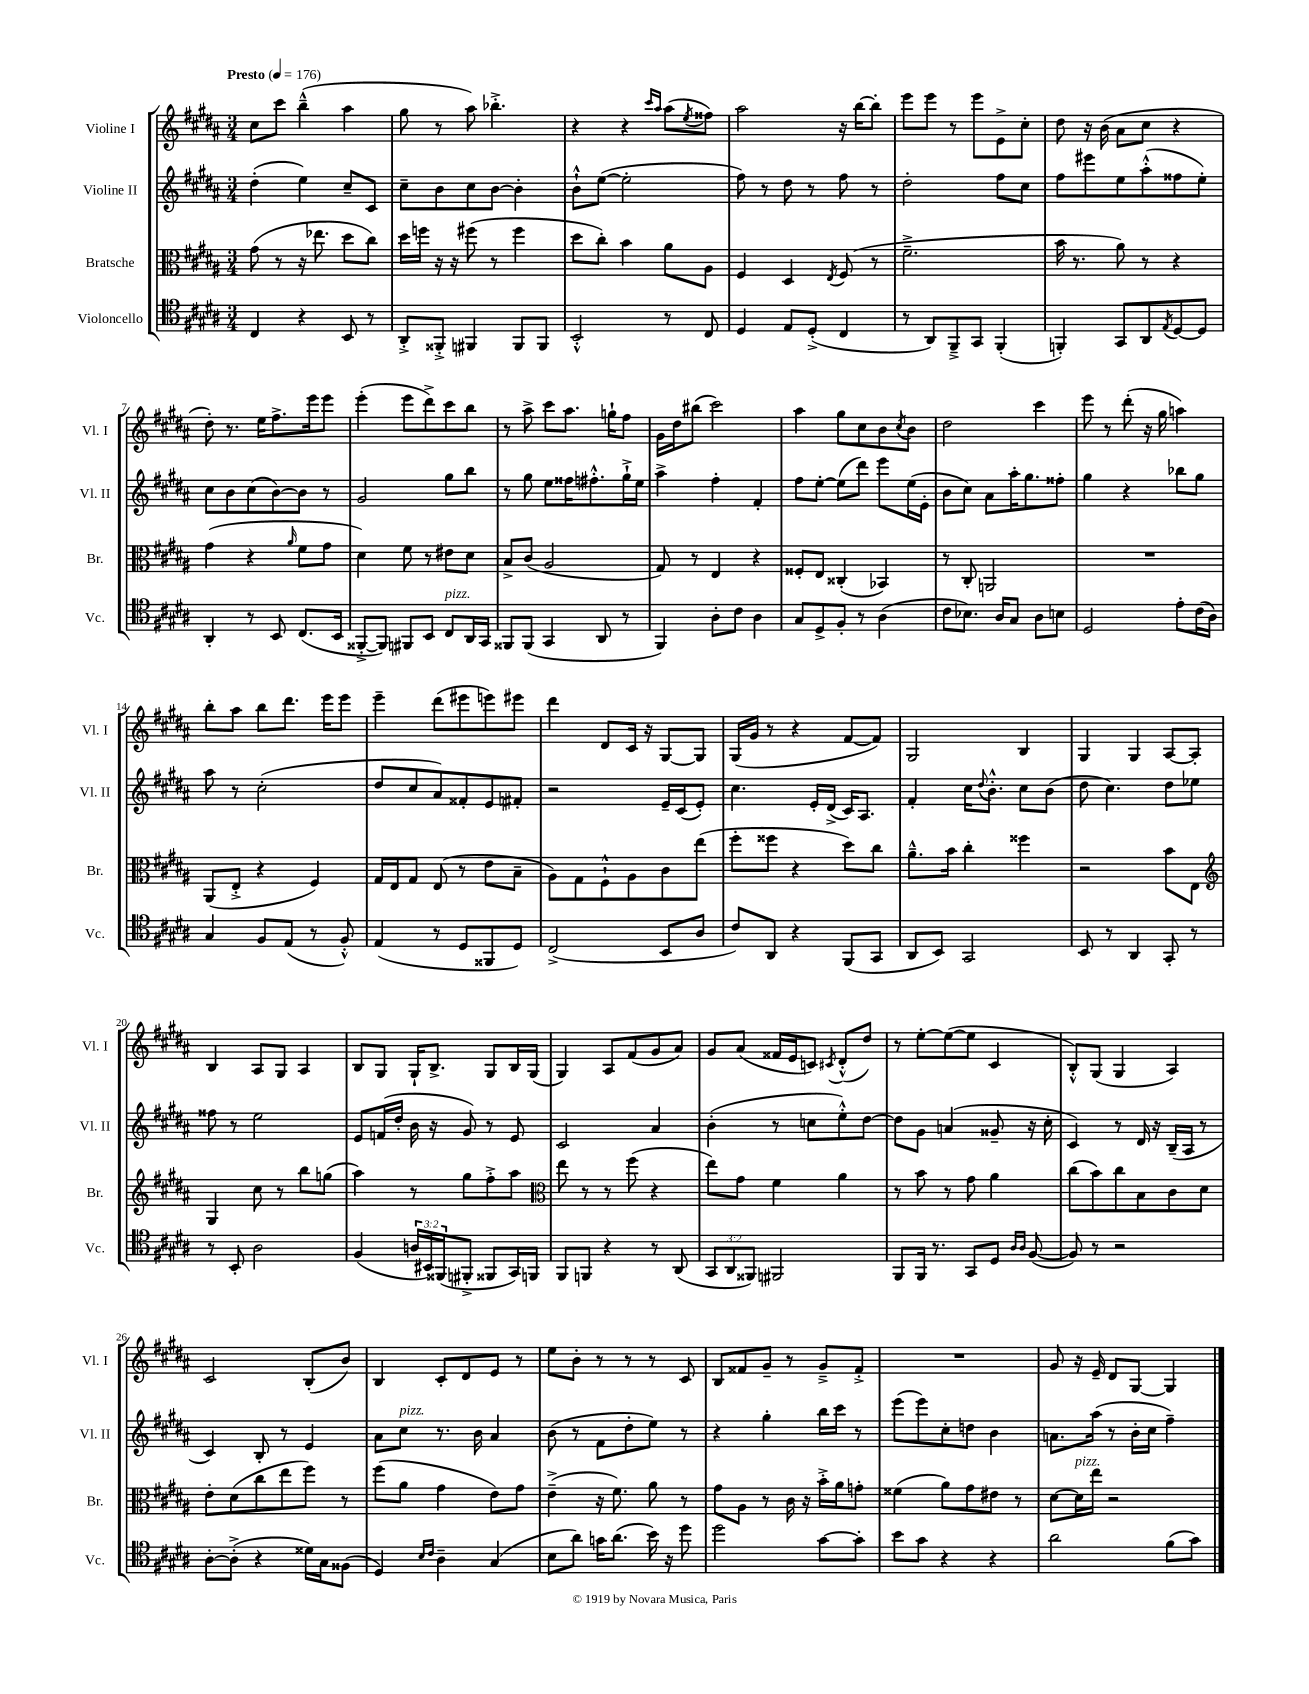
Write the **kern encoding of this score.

**kern	**kern	**kern	**kern
*staff4	*staff3	*staff2	*staff1
*clefC4	*clefC3	*clefG2	*clefG2
*k[f#c#g#d#a#]	*k[f#c#g#d#a#]	*k[f#c#g#d#a#]	*k[f#c#g#d#a#]
*M3/4	*M3/4	*M3/4	*M3/4
*MM176	*MM176	*MM176	*MM176
4C#/	(8g#\	(4dd#'\	8cc#\L
.	8r	.	8ccc#\J
4r	16r	4ee\)	(4bb~^^\
.	8.ee-\	.	.
8BB/	8dd#\L	8cc#~/L	4aa#\
8r	8cc#\J)	8c#/J	.
=	=	=	=
8AA#'^/L	16dd#\LL	8cc#~\L	8gg#\
.	16ff\JJ	.	.
8FF##'^/J	16r	8b\	8r
.	16r	.	.
4FF#/	(8ff#\	8cc#\	8aa#\)
.	8r	[8b\J	4.bb-'^\
8FF#/L	4ff#\	4b'\]	.
8FF#/J	.	.	.
=	=	=	=
2BB'^^/	8dd#\L	8b`^^\L	4r
.	8cc#'\J)	([8ee\J	.
.	4b\	2ee'\]	4r
.	.	.	16qqccc#/LL
.	.	.	16qqaa#/JJ
8r	8a#\L	.	(8aa#\L
.	.	.	8qee/
8C#/	8A#\J	.	8ff##\J)
=	=	=	=
4D#/	4F#/	8ff#\)	2aa#\
.	.	8r	.
8E/L	4D#/	8dd#\	.
(8D#'^/J	.	8r	.
.	8qE/	.	.
4C#/	(8F#/	8ff#\	16r
.	.	.	[16bb\LK
.	8r	8r	8bb'\]J
=	=	=	=
8r	2.f#~^\	2dd#'\	8eee\L
8AA#/L)	.	.	8eee\J
8FF#~^/	.	.	8r
8GG#/J	.	.	8eee\L
(4FF#'/	.	8ff#\L	8e^\
.	.	8cc#\J	8cc#'\J
=	=	=	=
4FF'/)	16b\	8ff#\L	8dd#\
.	8.r	.	.
.	.	8eee#\	16r
.	.	.	(16b\
8GG#/L	8a#\)	8ee\	8a#\L
8AA#/	8r	(8aa#'^^\	8cc#\J
8qE/	.	.	.
[8D#/	4r	8ff##\	4r
8D#/]J	.	8ee'\J)	.
=	=	=	=
4AA#'/	(4g#\	8cc#\L	8dd#'\)
.	.	8b\	8.r
8r	4r	(8cc#\	.
.	.	.	16ee\LK
8BB/	.	[8b\)	8.ff#^\
.	16qqa#/	.	.
(8.C#/L	8f#\L	8b\]J	.
.	.	.	16eee\k
.	8g#\J	8r	8eee\J
16BB/Jk	.	.	.
=	=	=	=
[8FF##'^/L	4d#\)	2g#/	(4eee'\
8FF##/]J)	.	.	.
8FF#/L	8f#\	.	8eee\L
8BB/J	8r	.	8ddd#^\)
8C#/L	8e#\L	8gg#\L	8ccc#\
16AA#/L	8d#\J	8bb\J	8bb\J
16GG#/JJ	.	.	.
=	=	=	=
8FF##/L	8B^/L	8r	8r
(8FF##/J	(8c#/J	8gg#\	8aa#^\
4GG#/	2A#/	8ee\L	8ccc#\L
.	.	16ff##\K	8.aa#\J
.	.	8.ff#'^^\	.
8AA#/	.	.	.
.	.	.	16gg`\LK
8r	.	16gg#`^\L	8ff#\J
.	.	16ee\JJ	.
=	=	=	=
4FF#/)	8G#/)	4aa#^\	16g#\LL
.	.	.	16dd#\J
.	8r	.	(8bb#\J
8A#'\L	4E/	4ff#'\	2ccc#\)
8c#\J	.	.	.
4A#\	4r	4f#'/	.
=	=	=	=
8G#/L	8F##'/L	8ff#\L	4aa#\
8D#^/	8E/J	[8ee'\J	.
8F#'/J	(4C##'/	(8ee\]L	8gg#\L
8r	.	8ddd#\J)	8cc#\
(4A#\	4BB-/)	8eee\L	8b\
.	.	.	8qcc#/
.	.	(16ee\L	8b\J
.	.	16e'\JJ	.
=	=	=	=
8c#\L	8r	8b\L	2dd#\
8.B-\J)	8C#'/	8cc#\J)	.
.	2AA/	8a#\L	.
16A#/LK	.	.	.
8G#/J	.	16aa#'\K	.
.	.	8.gg#\	.
8A#\L	.	.	4ccc#\
8B\J	.	8ff##'\J	.
=	=	=	=
2D#/	2.r	4gg#\	8eee\
.	.	.	8r
.	.	4r	(8ddd#'\
.	.	.	16r
.	.	.	16gg#\
8e'\L	.	8bb-\L	4aa\)
(16c#\L	.	8gg#\J	.
16A#\JJ)	.	.	.
=	=	=	=
4G#/	(8AA#/L	8aa#\	8bb'\L
.	8E'^/J	8r	8aa#\J
8F#/L	4r	(2cc#'\	8bb\L
(8E/J	.	.	8.ddd#\J
8r	4F#/)	.	.
.	.	.	16eee\LK
8F#'^^/)	.	.	8eee\J
=	=	=	=
(4E/	16G#/LL	8dd#/L	4eee~\
.	16E/J	.	.
.	8G#/J	8cc#/	.
8r	(8E/	8a#/)	(8ddd#\L
8D#/L	8r	8f##'/	8eee#\
8FF##/	8e\L	8e/	8eee\)
8D#/J)	8B~\J	8f#'/J	8eee#\J
=	=	=	=
(2C#^/	8A#\L)	2r	4ddd#\
.	8G#\	.	.
.	8F#`^^\	.	8d#/L
.	8A#\	.	16c#/Jk
.	.	.	16r
8BB/L	8c#\	16e~/LL	[8G#/L
.	.	(16c#/J	.
8A#/J	(8ee\J	8e'/J)	8G#/]J
=	=	=	=
8c#/L)	8ff#'\L	4.cc#\	(16G#/LL
.	.	.	16g#/JJ
8AA#/J	8ff##\J	.	8r
4r	4r	.	4r
.	.	16e'/LL	.
.	.	(16d#^/JJ	.
(8FF#/L	8dd#\L)	16c#/LK)	[8f#/L
.	.	8.A#/J	.
8GG#/J	8cc#\J	.	8f#/]J)
=	=	=	=
8AA#/L	8.a#~^^\L	4f#'/	2G#/
8BB/J)	.	.	.
.	16b\Jk	.	.
2GG#/	4cc#'\	16cc#\LK	.
.	.	8qqdd#/	.
.	.	8.b'^^\J	.
.	4ff##\	8cc#\L	4B/
.	.	(8b\J	.
=	=	=	=
8BB/	2r	8dd#\	4G#/
8r	.	4.cc#\)	.
4AA#/	.	.	4G#/
8GG#'/	8b\L	8dd#\L	[8A#/L
8r	8E\J	8ee-\J	8A#'/]J
=	=	=	=
*	*clefG2	*	*
8r	4G#/	8ff##\	4B/
8BB'/	.	8r	.
2A#\	8cc#\	2ee\	8A#/L
.	8r	.	8G#/J
.	8bb\L	.	4A#/
.	(8gg\J	.	.
=	=	=	=
(4F#/	4aa#\)	8e/L	8B/L
.	.	(16f/L	8G#/J
.	.	16dd#'/JJ	.
24A/LL	8r	16b\	16G#`/LK
24BB#/)	.	.	.
.	.	16r	8.B^/J
(24FF##/J	.	.	.
8FF#'^/J	8gg#\L	8g#/)	.
8FF##/L	8ff#'^\	8r	8G#/L
16GG#/L)	8aa#\J	8e/	16B/L
16FF/JJ	.	.	(16G#/JJ
=	=	=	=
*	*clefC3	*	*
8FF#/L	8ee\	2c#/	4G#/)
8FF/J	8r	.	.
4r	8r	.	8A#/L
.	(8ff#\	.	(8f#/
8r	4r	4a#/	8g#/
(8AA#/	.	.	8a#/J)
=	=	=	=
12GG#/L	8ee\L)	(4b'\	8g#/L
12AA#/	.	.	.
.	8g#\J	.	(8a#/J
12FF##/J)	.	.	.
2FF#/	4f#\	8r	16f##/LL
.	.	.	16e/J
.	.	8cc\L	8c/J)
.	.	.	8qc#/
.	4a#\	8ee'^^\)	(8d#'^^/L
.	.	[8dd#\J	8dd#/J)
=	=	=	=
8FF#/L	8r	8dd#\]L	8r
16FF#/Jk	8b\	8g#\J	[8ee'\L
8.r	.	.	.
.	8r	(4a/	(8ee\_
8GG#/L	8g#\	.	8ee\]J
8D#/J	4a#\	8g##~/	4c#/
16qqA#/LL	.	.	.
16qqA#/JJ	.	.	.
([8F#/	.	16r	.
.	.	16cc#'\	.
=	=	=	=
8F#/])	(8cc#\L	4c#/)	8B'^^/L)
8r	8b\)	.	(8G#/J
2r	8cc#\	8r	4G#/
.	8B\	16d#/	.
.	.	16r	.
.	8c#\	(16B~/LL	4A#/)
.	.	16A#/JJ	.
.	8d#\J	8r	.
=	=	=	=
[8A#'\L	8e'\L	4c#/)	2c#/
(8A#'^\]J	(8d#\	.	.
4r	8cc#\	8B'/	.
.	8ee\	8r	.
16d##\LL)	8ff#\J)	4e/	(8B'/L
16G#\J	.	.	.
(8F##\J	8r	.	8b/J)
=	=	=	=
4D#/)	(8ff#\L	8a#\L	4B/
.	8a#\J	8cc#\J	.
16qqB/LL	.	.	.
16qqc#/JJ	.	.	.
4A#~\	4g#\	8.r	8c#'/L
.	.	.	8d#/
.	.	16b\	.
(4G#/	8e\L)	4a#/	8e/J
.	8g#\J	.	8r
=	=	=	=
8B\L	(4e~^\	(8b\	8ee\L
8a#\J)	.	8r	8b'\J
16g\LK	16r	8f#\L	8r
(8.a#\J	8.f#\)	.	.
.	.	8dd#'\	8r
16b\)	8a#\	8ee\J)	8r
16r	.	.	.
8dd#\	8r	8r	8c#/
=	=	=	=
2dd#\	8g#\L	4r	8B/L
.	8A#\J	.	8f##/
.	8r	4gg#'\	8g#~/J
.	16c#\	.	8r
.	16r	.	.
[8g#\L	16b'^\LL	16bb\LL	8g#~^/L
.	16a#\J	16ccc#\JJ	.
8g#'\]J	8g'\J	8r	8f##'^/J
=	=	=	=
8b\L	(4f##\	(8eee\L	2.r
8g#\J	.	8eee\)	.
4r	8a#\L)	8cc#'\	.
.	8g#\	8dd\J	.
4r	8e#\J	4b\	.
.	8r	.	.
=	=	=	=
2a#\	[8d#\L	8.a\L	8g#/
.	16d#\]L	.	16r
.	16ee\JJ	(16aa#\Jk	16e~/
.	2r	8r	8d#/L
.	.	16b'\LL	[8G#/J
.	.	16cc#\JJ	.
(8f#\L	.	4ff#~\)	4G#/]
8g#\J)	.	.	.
==	==	==	==
*-	*-	*-	*-
